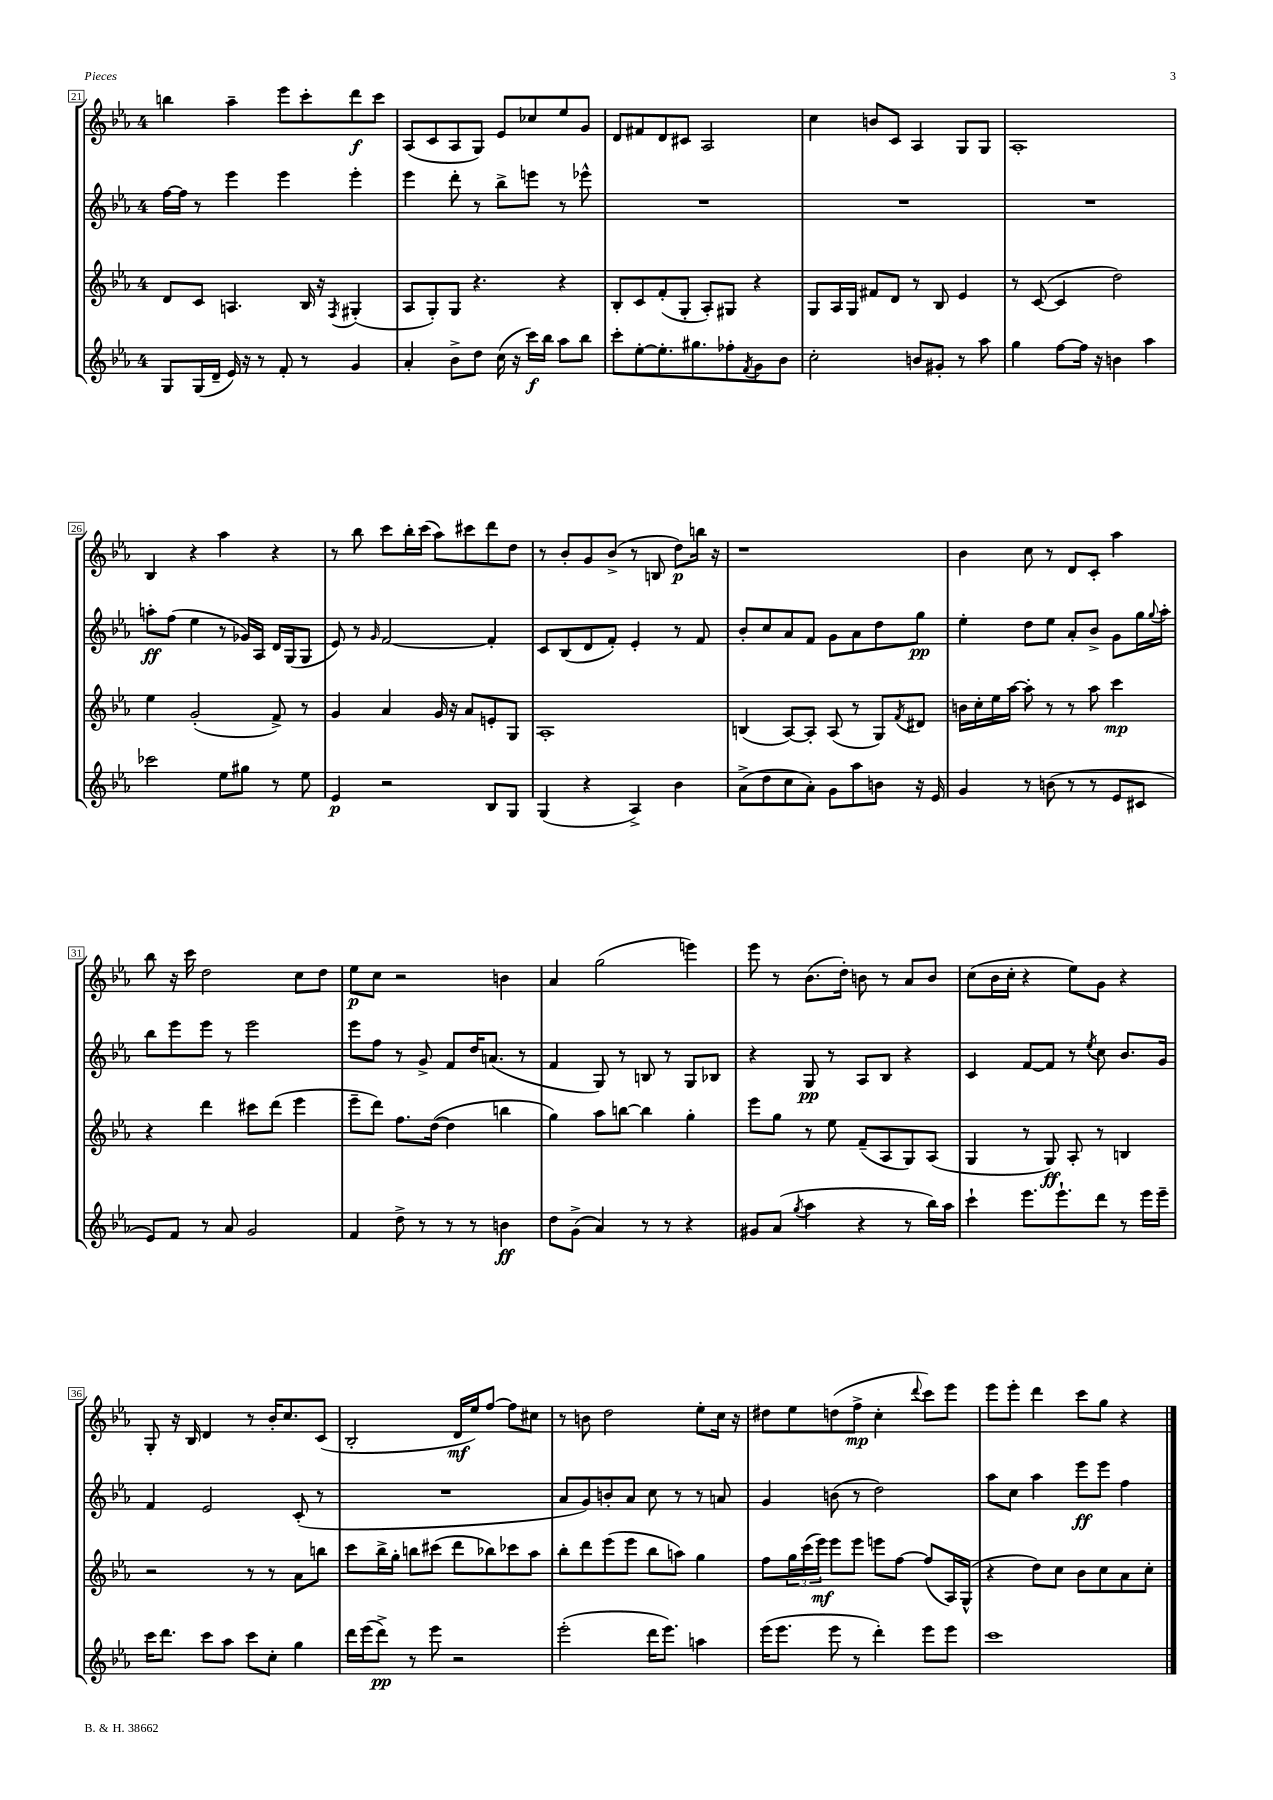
<<
\new StaffGroup <<
\new Staff = "s0" {
    \clef treble \key ees \major \once \override Staff.TimeSignature.style = #'single-digit \time 4/4
    b''4 aes''4-- ees'''8 c'''8-. d'''8\f c'''8 |
    aes8( c'8 aes8 g8) ees'8 ces''8 ees''8 g'8 |
    d'8 fis'8 d'8 cis'8 aes2 |
    c''4 b'8 c'8 aes4 g8 g8 |
    aes1-. |
    bes4 r4 aes''4 r4 |
    r8 bes''8 c'''8 bes''16-. c'''16( aes''8) cis'''8 d'''8 d''8 |
    r8 bes'8-. g'8 bes'8->( r8 b8 d''8\p) b''16 r16 |
    r1 |
    bes'4 c''8 r8 d'8 c'8-. aes''4 |
    bes''8 r16 c'''16 d''2 c''8 d''8 |
    ees''8\p c''8 r2 b'4 |
    aes'4 g''2( e'''4) |
    ees'''8 r8 bes'8.( d''16-.) b'8 r8 aes'8 b'8 |
    c''8( bes'16 c''16-. r4 ees''8) g'8 r4 |
    g8-. r16 bes16 d'4 r8 bes'16-. c''8. c'8( |
    bes2-. d'16\mf ees''16) f''8~ f''8 cis''8 |
    r8 b'8 d''2 ees''8-. c''16 r16 |
    dis''8 ees''8 d''8( f''8->\mp c''4-. \appoggiatura { d'''8 } c'''8) ees'''8 |
    ees'''8 ees'''8-. d'''4 c'''8 g''8 r4 \bar "|." |
}
\new Staff = "s1" {
    \clef treble \key ees \major \once \override Staff.TimeSignature.style = #'single-digit \time 4/4
    f''16~ f''16 r8 ees'''4 ees'''4 ees'''4-. |
    ees'''4 d'''8-. r8 bes''8-> e'''8 r8 ees'''8-^ |
    R1 |
    R1 |
    R1 |
    a''8-.\ff f''8( ees''4 r8 ges'16) aes16 d'16 g16( g8 |
    ees'8) r8 \grace { g'16 } f'2~ f'4-. |
    c'8 bes8( d'8 f'8-.) ees'4-. r8 f'8 |
    bes'8-. c''8 aes'8 f'8 g'8 aes'8 d''8 g''8\pp |
    ees''4-. d''8 ees''8 aes'8-. bes'8-> g'8 g''16 \appoggiatura { g''8 } aes''16-. |
    bes''8 ees'''8 ees'''8 r8 ees'''2 |
    ees'''8 f''8 r8 g'8-> f'8 d''16 a'8.( r8 |
    f'4 g8) r8 b8 r8 g8 bes8 |
    r4 g8\pp r8 aes8 bes8 r4 |
    c'4 f'8~ f'8 r8 \acciaccatura { ees''8 } c''8 bes'8. g'16 |
    f'4 ees'2 c'8-.( r8 |
    R1 |
    aes'8 g'8) b'8-. aes'8 c''8 r8 r8 a'8 |
    g'4 b'8( r8 d''2) |
    aes''8 c''8 aes''4 ees'''8\ff ees'''8 f''4 \bar "|." |
}
\new Staff = "s2" {
    \clef treble \key ees \major \once \override Staff.TimeSignature.style = #'single-digit \time 4/4
    d'8 c'8 a4. bes16 r16 \acciaccatura { f8 } gis4-.( |
    aes8 g8-.) g8 r4. r4 |
    bes8-. c'8 f'8-.( g8-. aes8-.) gis8 r4 |
    g8 aes16 g16 fis'8 d'8 r8 bes8 ees'4 |
    r8 c'8~( c'4 d''2) |
    ees''4 g'2-.( f'8->) r8 |
    g'4 aes'4 g'16 r16 aes'8 e'8-. g8 |
    aes1-. |
    b4( aes8~) aes8-. aes8( r8 g8) \acciaccatura { f'8 } dis'8 |
    b'16 c''16-. ees''16 aes''16~ aes''8-. r8 r8 aes''8 c'''4\mp |
    r4 d'''4 cis'''8 d'''8( ees'''4 |
    ees'''8-- d'''8) f''8. d''16~( d''4 b''4 |
    g''4) aes''8 b''8~ b''4 g''4-. |
    ees'''8 g''8 r8 ees''8 f'8--( aes8 g8) aes8( |
    g4 r8 g8\ff) aes8-. r8 b4 |
    r2 r8 r8 aes'8 b''8 |
    c'''8 bes''16-> g''16-. b''8 cis'''8( d'''8 bes''8) ces'''8 aes''8 |
    bes''8-. d'''8 ees'''8( ees'''8 bes''8 a''8) g''4 |
    f''8 \tuplet 3/2 { g''16 c'''16( ees'''16\mf) } ees'''8 ees'''8 e'''8 f''8~ f''8( aes16) g16-^( |
    r4 d''8) c''8 bes'8 c''8 aes'8 c''8-. \bar "|." |
}
\new Staff = "s3" {
    \clef treble \key ees \major \once \override Staff.TimeSignature.style = #'single-digit \time 4/4
    g8 g16( d'16-- ees'16) r16 r8 f'8-. r8 g'4 |
    aes'4-. bes'8-> d''8 c''16( r16 c'''16\f) bes''16 aes''8 bes''8 |
    c'''8-. ees''8~-. ees''8.-. gis''8. fes''8-. \acciaccatura { f'8 } g'8 bes'8 |
    c''2-. b'8 gis'8-. r8 aes''8 |
    g''4 f''8~ f''16 r16 b'4 aes''4 |
    ces'''2 ees''8 gis''8 r8 ees''8 |
    ees'4\p r2 bes8 g8 |
    g4( r4 aes4->) bes'4 |
    aes'8->( d''8 c''8 aes'8-.) g'8 aes''8 b'8 r16 ees'16 |
    g'4 r8 b'8( r8 r8 ees'8 cis'8 |
    ees'8) f'8 r8 aes'8 g'2 |
    f'4 d''8-> r8 r8 r8 b'4\ff |
    d''8 g'8->( aes'4) r8 r8 r4 |
    gis'8 aes'8( \acciaccatura { g''8 } aes''4 r4 r8 bes''16) aes''16 |
    c'''4-! ees'''8. ees'''8.-! d'''8 r8 ees'''16 ees'''16-- |
    c'''16 d'''8. c'''8 aes''8 c'''8 c''8-. g''4 |
    d'''16 ees'''16( d'''8->\pp) r8 ees'''8 r2 |
    ees'''2-.( d'''16 ees'''8.) a''4 |
    ees'''16( ees'''8. ees'''8 r8 d'''4-.) ees'''8 ees'''8 |
    c'''1 \bar "|." |
}
>>
>>
\layout { \context { \Score currentBarNumber = #21 \override BarNumber.stencil = #(make-stencil-boxer 0.1 0.3 ly:text-interface::print) } }
